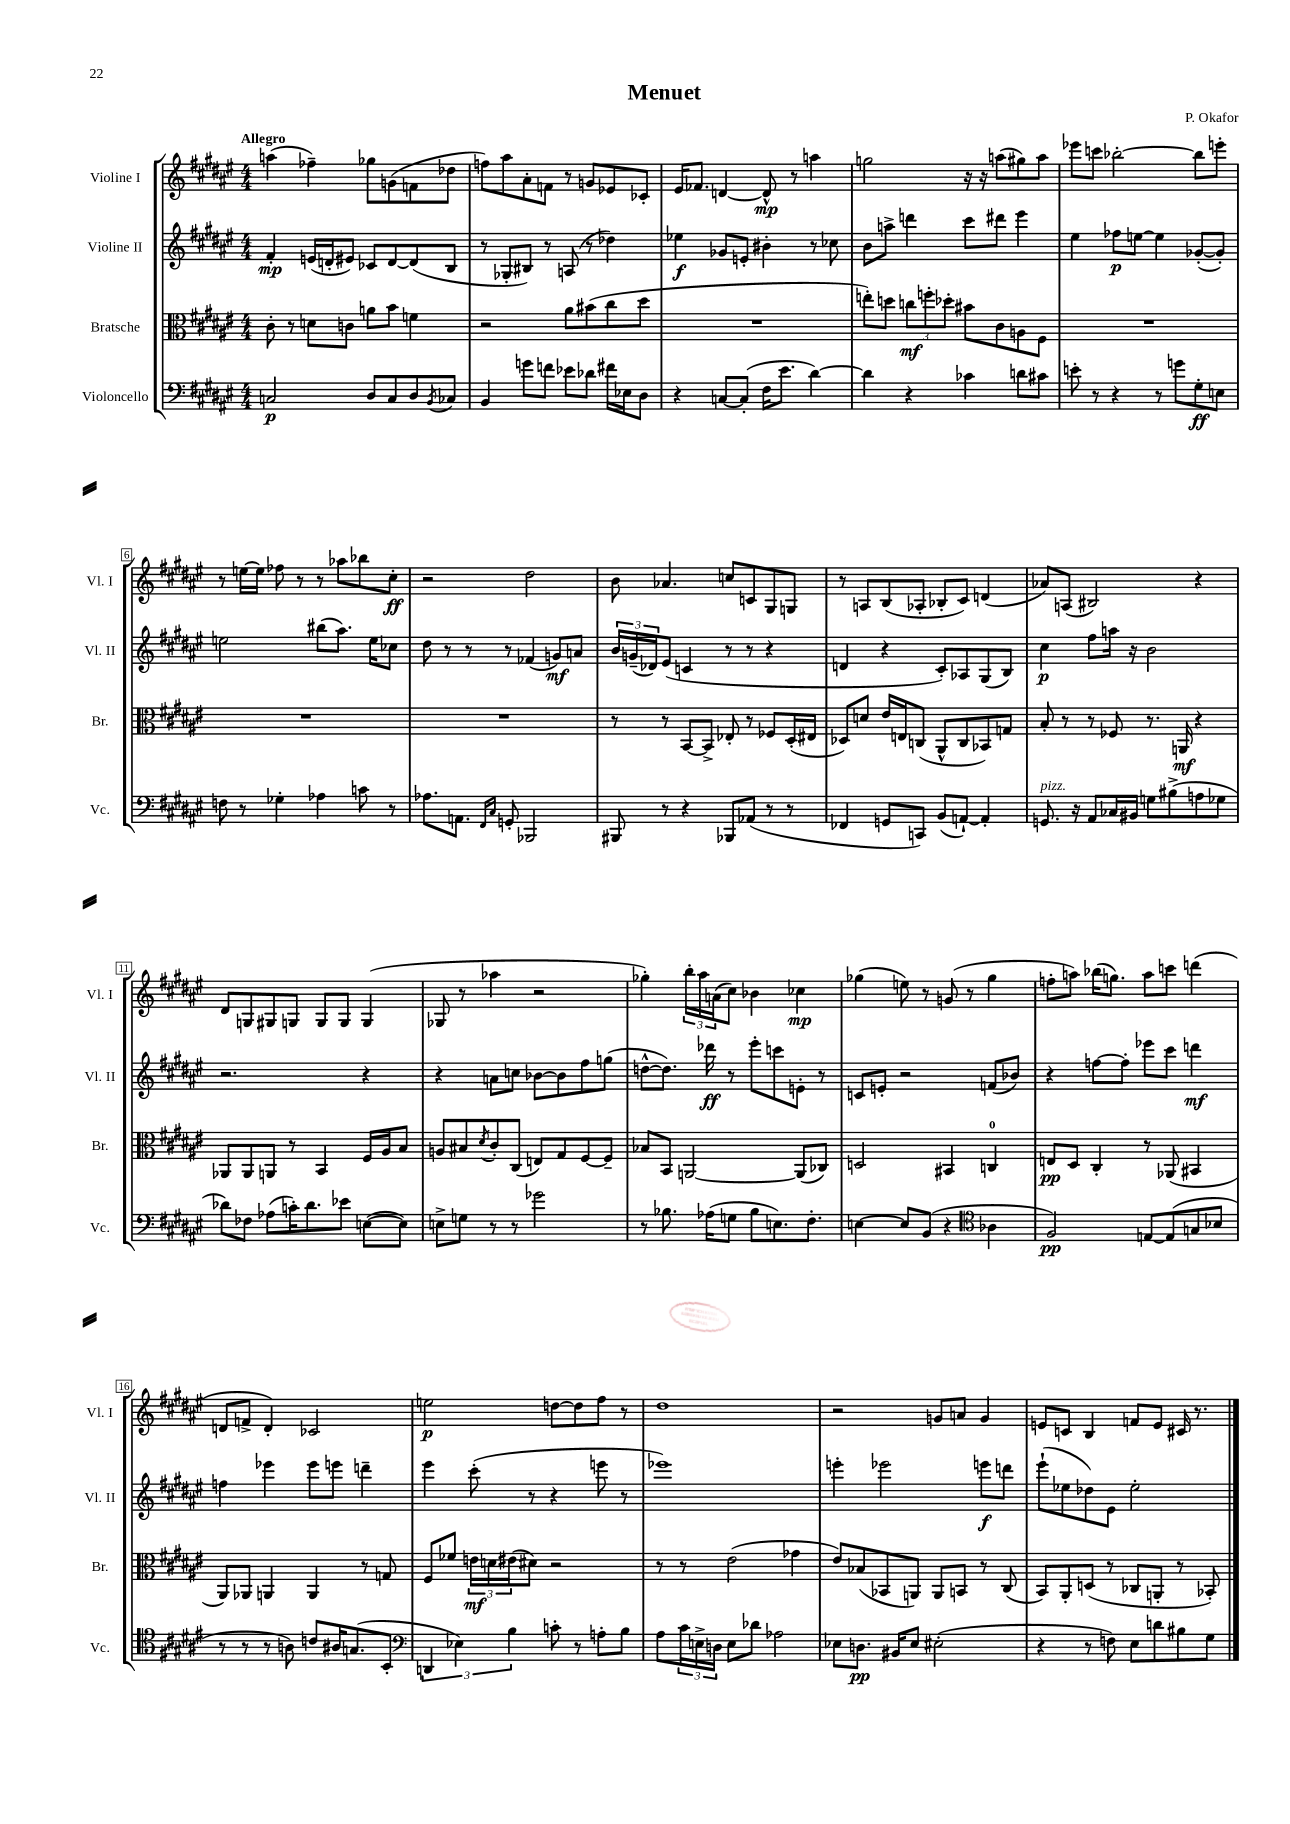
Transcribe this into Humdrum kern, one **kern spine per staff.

**kern	**kern	**kern	**kern
*staff4	*staff3	*staff2	*staff1
*clefF4	*clefC3	*clefG2	*clefG2
*k[f#c#g#d#a#e#]	*k[f#c#g#d#a#e#]	*k[f#c#g#d#a#e#]	*k[f#c#g#d#a#e#]
*M4/4	*M4/4	*M4/4	*M4/4
2C	8c#'	4f#'	(4aa
.	8r	.	.
.	8d	(16e	4ff-~)
.	.	16d'	.
.	8c	8e#)	.
8D#	8a	8c-	8gg-
8C	8b	[8d	(8g
8D#	4f	(8d]	8f
8qBB	.	.	.
8C-	.	8B	8dd-
=	=	=	=
4BB	2r	8r	8ff)
.	.	8G-'	8aa#
8g	.	8B#)	8a#'
8f	.	8r	8f
8e-	8a#	(8A	8r
8d-	(8b#	8r	8g
16f#	8cc#	4dd-)	8e-
16E-	.	.	.
8D#	8dd#	.	8c-'
=	=	=	=
4r	1r	4ee-	16e#
.	.	.	8.f-
[8C	.	8g-	[4d
(8C']	.	8e'	.
16F#	.	4b#'	8d^^]
8.e#	.	.	.
.	.	.	8r
[4d#)	.	8r	4aa
.	.	8cc-	.
=	=	=	=
4d#]	8ee')	8b	2gg
.	8dd	8aa^	.
4r	12cc	4ddd	.
.	12ff'	.	.
.	12dd-'	.	.
4c-	8b#	8ccc#	16r
.	.	.	16r
.	8c#	8ddd#	(8aa
8d	8A	4eee#	8gg#)
8c#	8F#	.	8aa
=	=	=	=
8e'	1r	4ee#	8eee-
8r	.	.	8ccc
4r	.	8ff-	[2bb-'
.	.	[8ee	.
8r	.	4ee]	.
8g	.	.	.
8G#'	.	([8g-'	8bb-]
8E	.	8g-'])	8eee'
=	=	=	=
8F	1r	2ee	8r
8r	.	.	[16ee
.	.	.	16ee]
4G-'	.	.	8ff-
.	.	.	8r
4A-	.	(8bb#	8r
.	.	8.aa#)	8aa-
8c	.	.	8bb-
.	.	16ee	.
8r	.	8cc-	8cc#'
=	=	=	=
8.A-	1r	8dd#	2r
.	.	8r	.
8.AA	.	.	.
.	.	8r	.
16qqFF#	.	.	.
16qqC#	.	.	.
8GG'	.	8r	.
2BBB-	.	(4f-	2dd#
.	.	8g)	.
.	.	8a	.
=	=	=	=
8BBB#	8r	24b	8b
.	.	(24g~	.
.	.	24d-)	.
8r	8r	(8e#	4.a-
4r	[8BB	4c	.
.	8BB^]	.	.
8BBB-	8E-'	8r	8cc
(8AA-	8r	8r	8c
8r	8F-	4r	8G#
8r	(16D#'	.	8G
.	16E#	.	.
=	=	=	=
4FF-	8D-)	4d	8r
.	8d	.	8A
8GG	16e#	4r	(8B
.	16E	.	.
8CC)	(8C	.	8A-'
(8BB	8AA#^^	8c#')	8B-'
[8AA`)	8C	8A-	8c#)
4AA']	8BB-)	(8G#	(4d
.	8G	8B)	.
=	=	=	=
8.GG	8B'	4cc#	8a-)
.	8r	.	(8A
16r	.	.	.
8AA#	8r	8ff#	2B#)
16C-	8F-	16aa	.
16BB#	.	16r	.
8G	8.r	2b	.
(8B#^	.	.	.
.	16AA	.	.
8A	4r	.	4r
8G-	.	.	.
=	=	=	=
8d-)	8AA-	2.r	8d#
8F-	8AA-	.	8G
(8A-	8AA	.	8G#
16c')	8r	.	8G
8.d-	.	.	.
.	4BB	.	8G
8e-	.	.	8G
([8E	16F#	4r	(4G
.	16A#	.	.
8E])	8B	.	.
=	=	=	=
8E^	8A	4r	8G-
8G	8B#	.	8r
.	8qd#	.	.
8r	8c#'	8a	4aa-
8r	(8C#	8cc	.
2g-	8E)	[8b-	2r
.	8G#	8b-]	.
.	[8F#	8ff#	.
.	8F#~]	(8gg	.
=	=	=	=
8r	8B-	[8dd^^	4gg-')
8.B-	8BB	8.dd])	.
.	[2AA	.	24bb'
.	.	.	24aa#
(16A-	.	16ddd-	.
.	.	.	(24a
8G	.	8r	8cc#)
8B-	.	8eee#'	4b-
8.E)	.	8ccc	.
.	(8AA]	8e'	4cc-
8.F#'	.	.	.
.	8C-)	8r	.
=	=	=	=
[4E	2D	8c	(4gg-
.	.	8e'	.
8E]	.	2r	8ee)
(8BB	.	.	8r
4r	4BB#	.	(8g
.	.	.	8r
*clefC4	*	*	*
4A-	4C	(8f	4gg-
.	.	8b-)	.
=	=	=	=
2F#)	8E	4r	8ff'
.	8D#	.	8aa)
.	4C#'	[8ff	(16bb-
.	.	.	8.gg)
.	.	8ff']	.
[8E	8r	8eee-	8aa
(8E]	(8AA-	8ccc#	8ccc
8G	4BB#	4ddd	(4ddd
8B-	.	.	.
=	=	=	=
8r	8AA#)	4ff	8d
8r	8AA-	.	8f^
8r	4AA	4eee-	4d')
8A)	.	.	.
8c	4AA	8eee-	2c-
16A#	.	8eee	.
(8.G	.	.	.
.	8r	4ddd~	.
8BB'	8G	.	.
=	=	=	=
*clefF4	*	*	*
6DD	8F#	4eee#	2ee
.	8f-	.	.
6E-)	.	.	.
.	24e	(8ccc#'	.
.	24d	.	.
6B	(24e#	.	.
.	8d#)	8r	.
8c'	2r	4r	[8dd
8r	.	.	8dd]
8A'	.	8eee	8ff#
8B	.	8r	8r
=	=	=	=
8A#	8r	1eee-)	1dd#
24c#	8r	.	.
24E^	.	.	.
24D	.	.	.
8E	(2e#	.	.
8d-	.	.	.
2A-	.	.	.
.	4g-	.	.
=	=	=	=
8E-	8e#)	4eee'	2r
8.D	(8B-	.	.
.	8BB-	2eee-	.
16BB#	.	.	.
8E-	8AA)	.	.
(2E#'	8AA	.	8g
.	8BB	.	8a
.	8r	8eee	4g
.	(8C#	8ddd	.
=	=	=	=
4r	8BB)	(8eee#`	8e
.	8AA#'	8ee-	8c
8r	(8D	8dd-)	4B
8F)	8r	8e#	.
8E#	8C-	2ee-'	8f
8d	8AA'	.	8e
8B#	8r	.	16c#
.	.	.	8.r
8G#	8BB-')	.	.
==	==	==	==
*-	*-	*-	*-
